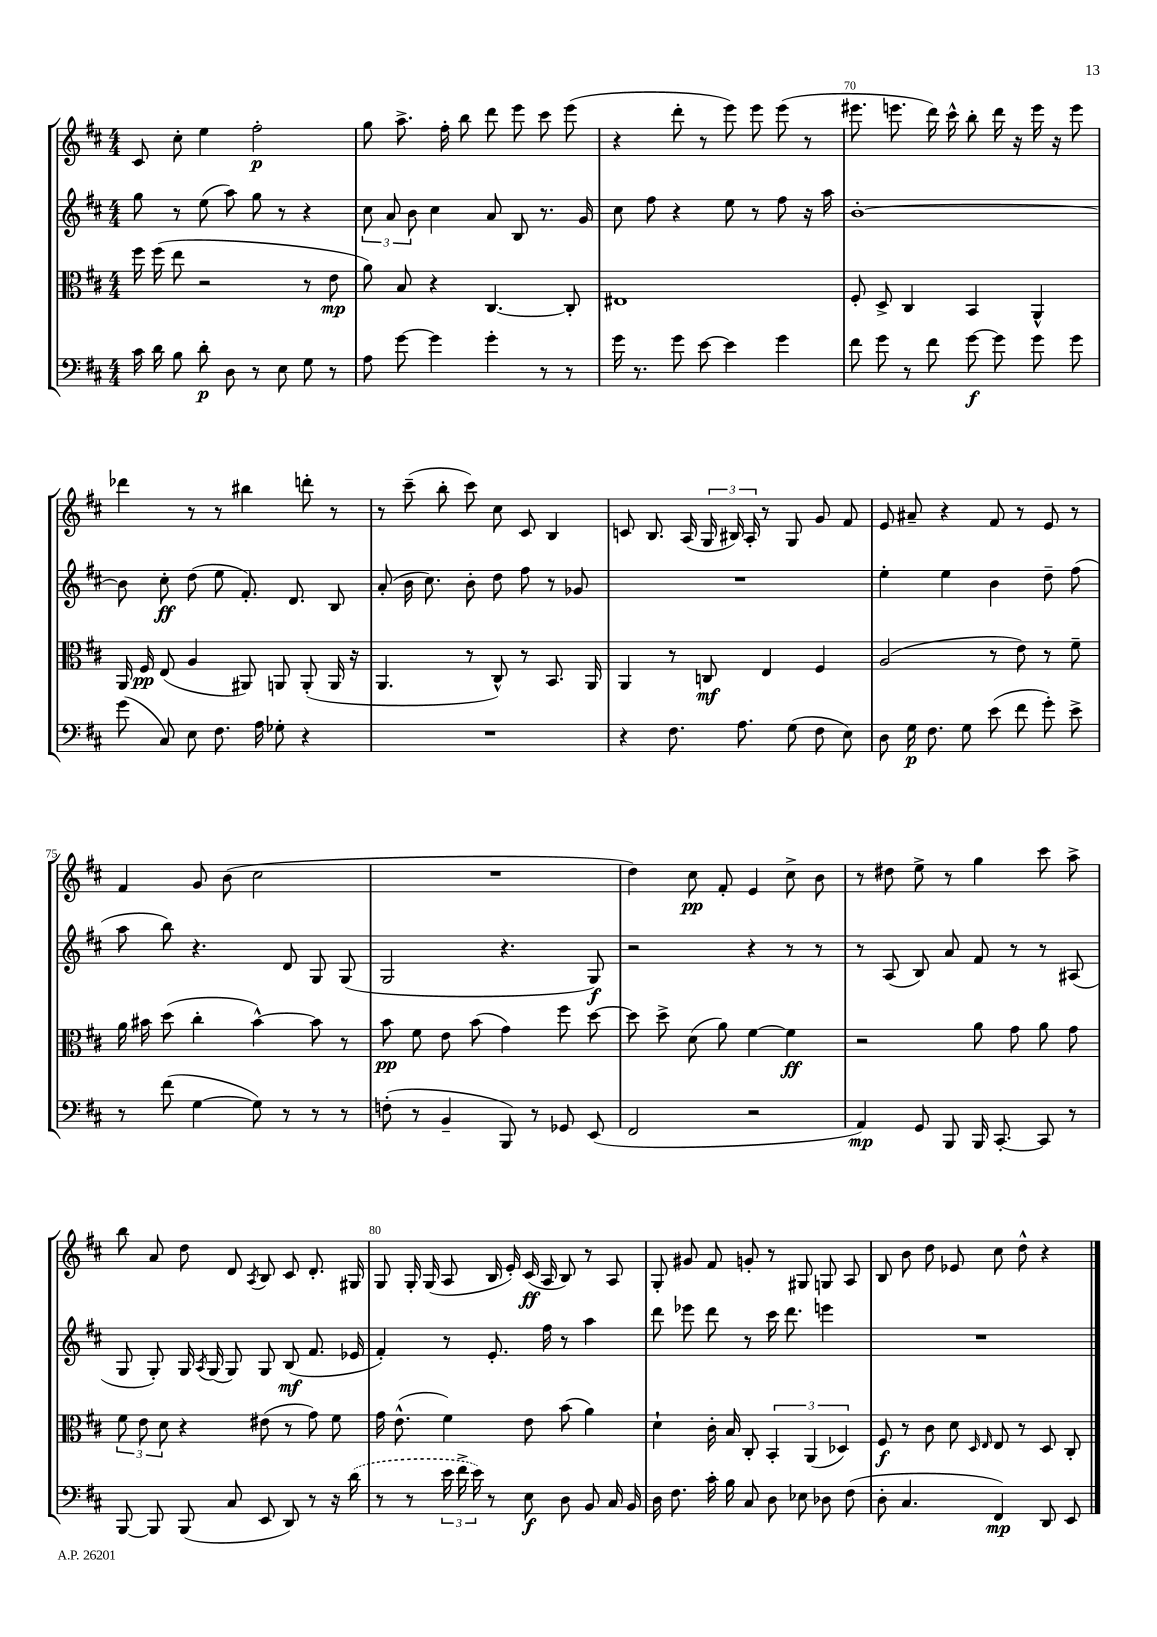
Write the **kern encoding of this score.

**kern	**kern	**kern	**kern
*staff4	*staff3	*staff2	*staff1
*clefF4	*clefC3	*clefG2	*clefG2
*k[f#c#]	*k[f#c#]	*k[f#c#]	*k[f#c#]
*M4/4	*M4/4	*M4/4	*M4/4
16c#	16ff#	8gg	8c#
16d	(16ff#	.	.
8B	8ee	8r	8cc#'
8d'	2r	(8ee	4ee
8D	.	8aa)	.
8r	.	8gg	2ff#'
8E	.	8r	.
8G	8r	4r	.
8r	8e	.	.
=	=	=	=
8A	8a)	12cc#	8gg
.	.	12a	.
[8g	8B	.	8.aa^
.	.	12b	.
4g]	4r	4cc#	.
.	.	.	16ff#'
.	.	.	8bb
4g'	[4.C#	8a	8ddd
.	.	8B	8eee
8r	.	8.r	8ccc#
8r	8C#']	.	(8eee
.	.	16g	.
=	=	=	=
16g	1E#	8cc#	4r
8.r	.	.	.
.	.	8ff#	.
8g	.	4r	8ddd'
[8e	.	.	8r
4e]	.	8ee	8eee)
.	.	8r	8eee
4g	.	8ff#	(8eee
.	.	16r	8r
.	.	16aa	.
=	=	=	=
8f#	8F#'	[1b'	8.eee#
8g	8D^	.	.
.	.	.	8.eee
8r	4C#	.	.
8f#	.	.	16ddd)
.	.	.	16ccc#^^
[8g	4BB	.	8bb'
8g]	.	.	16ddd
.	.	.	16r
8g	4AA^^	.	16eee
.	.	.	16r
8g	.	.	8eee
=	=	=	=
(8g	16AA	8b]	4ddd-
.	16F#	.	.
8C#)	(8E	8cc#'	.
8E	4A	(8dd	8r
8.F#	.	8ee	8r
.	8AA#)	8.f#')	4bb#
16A	.	.	.
8G-'	8AA	.	.
.	.	8.d	.
4r	(8AA'	.	8ddd'
.	16AA	8B	8r
.	16r	.	.
=	=	=	=
1r	4.AA	(8a'	8r
.	.	16b	(8ccc#~
.	.	8.cc#)	.
.	.	.	8bb'
.	8r	8b'	8ccc#)
.	8C#^^)	8dd	8cc#
.	8r	8ff#	8c#
.	8.BB	8r	4B
.	.	8g-	.
.	16AA	.	.
=	=	=	=
4r	4AA	1r	8c
.	.	.	8.B
8.F#	8r	.	.
.	.	.	(16A
.	8C	.	24G
.	.	.	24B#)
8.A	.	.	.
.	.	.	24A'
.	4E	.	8r
(8G	.	.	8G
8F#	4F#	.	8g
8E)	.	.	8f#
=	=	=	=
8D	(2A	4ee'	8e
16G	.	.	8a#~
8.F#	.	.	.
.	.	4ee	4r
8G	.	.	.
(8e	8r	4b	8f#
8f#	8e)	.	8r
8g')	8r	8dd~	8e
8e^	8f#~	(8ff#	8r
=	=	=	=
8r	16a	8aa	4f#
.	16b#	.	.
(8f#	(8dd	8bb)	.
[4G	4cc#'	4.r	8g
.	.	.	(8b
8G])	[4b#^^)	.	2cc#
8r	.	8d	.
8r	8b#]	8G	.
8r	8r	(8G	.
=	=	=	=
(8F'	8b	2G	1r
8r	8f#	.	.
4BB~	8e	.	.
.	(8b	.	.
8BBB)	4g)	4.r	.
8r	.	.	.
8GG-	8ff#	.	.
(8EE	[8dd	8G)	.
=	=	=	=
2FF#	8dd]	2r	4dd)
.	8dd^	.	.
.	(8d	.	8cc#
.	8a)	.	8f#'
2r	[4f#	4r	4e
.	4f#]	8r	8cc#^
.	.	8r	8b
=	=	=	=
4AA)	2r	8r	8r
.	.	(8A	8dd#
8GG	.	8B)	8ee^
8BBB	.	8a	8r
16BBB	8a	8f#	4gg
[8.CC#'	.	.	.
.	8g	8r	.
8CC#]	8a	8r	8ccc#
8r	8g	(8A#	8aa^
=	=	=	=
[8BBB	12f#	8G	8bb
.	12e	.	.
8BBB]	.	8G')	8a
.	12d	.	.
(8BBB	4r	16G	8dd
.	.	8qA	.
.	.	(16G	.
8C#	.	8G)	8d
.	.	.	8qA
8EE	(8e#	8G	8B
8DD)	8r	(8B	8c#
8r	8g)	8.f#	8.d'
16r	8f#	.	.
(16d	.	16e-	16G#
=	=	=	=
8r	16g	4f#')	8G
.	(8.e^^	.	.
8r	.	.	16G'
.	.	.	(16G
24e	4f#)	8r	8A
24f#^	.	.	.
24e)	.	.	.
8r	.	8.e'	16B
.	.	.	16e')
8E	8e	.	(16c#
.	.	16ff#	16A
8D	(8b	8r	8B)
8BB	4a)	4aa	8r
16C#	.	.	8A
16BB	.	.	.
=	=	=	=
16D	4d`	8ddd	8G'
8.F#	.	.	.
.	.	8eee-	8g#
16c#'	16c#'	8ddd	8f#
16B	16B	.	.
8C#	8C#'	8r	8g'
8D	6BB'	16ccc#	8r
.	.	8.ddd	.
8E-	.	.	8G#
.	(6AA	.	.
8D-	.	4eee	8G
.	6D-)	.	.
(8F#	.	.	8A
=	=	=	=
8D'	8F#	1r	8B
4.C#	8r	.	8b
.	8c#	.	8dd
.	8d	.	8e-
.	16qqD	.	.
.	16qqE	.	.
4FF#)	8E	.	8cc#
.	8r	.	8dd^^
8DD	8D	.	4r
8EE	8C#'	.	.
==	==	==	==
*-	*-	*-	*-
